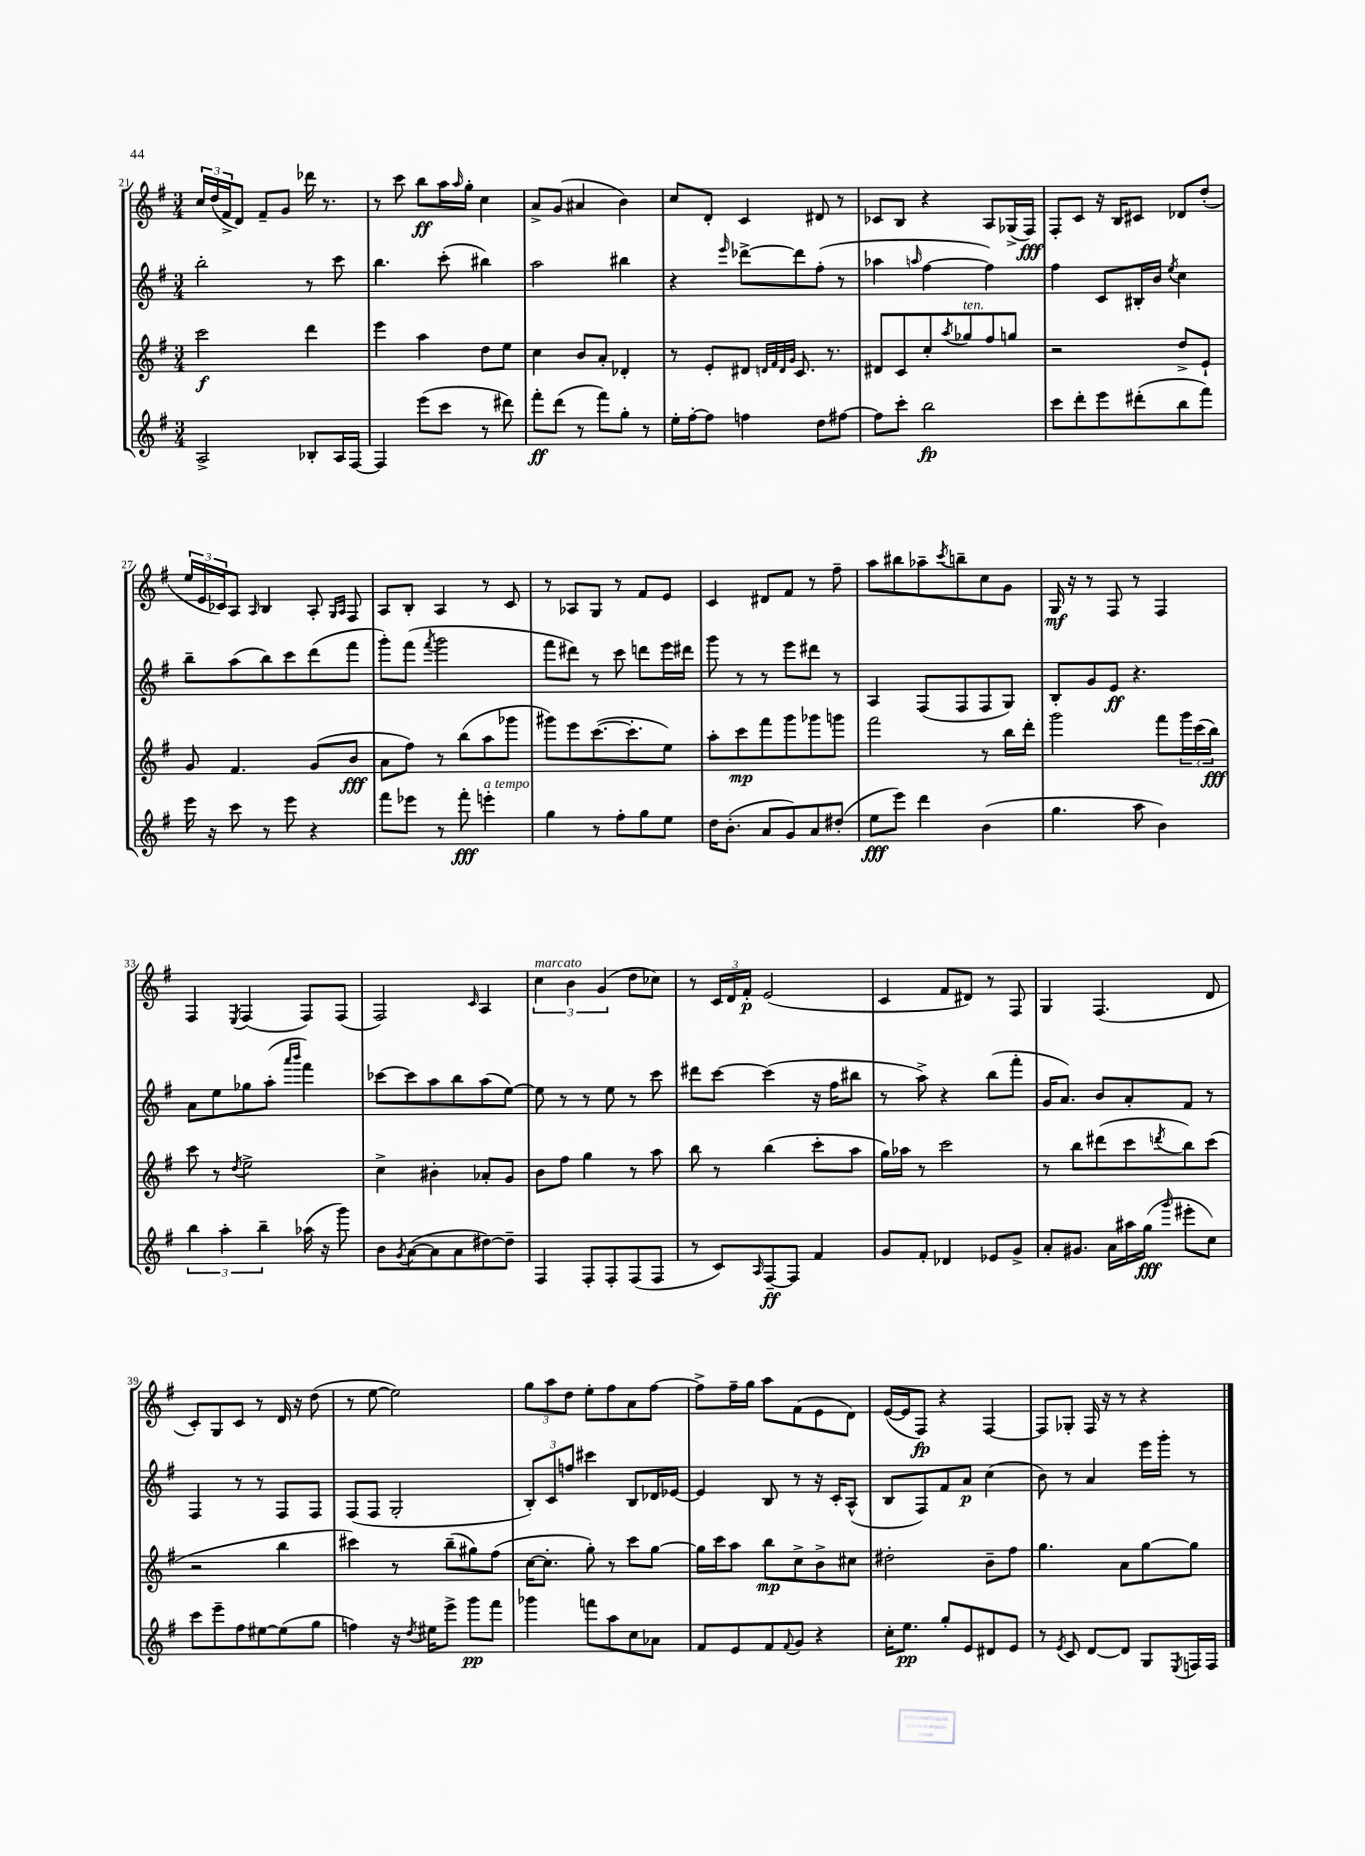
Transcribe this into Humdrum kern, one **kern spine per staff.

**kern	**dynam	**kern	**dynam	**kern	**dynam	**kern	**dynam
*part4	*part4	*part3	*part3	*part2	*part2	*part1	*part1
*staff4	*staff4	*staff3	*staff3	*staff2	*staff2	*staff1	*staff1
*clefG2	*	*clefG2	*	*clefG2	*	*clefG2	*
*k[f#]	*	*k[f#]	*	*k[f#]	*	*k[f#]	*
*M3/4	*	*M3/4	*	*M3/4	*	*M3/4	*
=21	=21	=21	=21	=21	=21	=21	=21
2A^/	.	2ccc\	f	2bb'\	.	24cc/LL	.
.	.	.	.	.	.	(24dd/	.
.	.	.	.	.	.	24f#^/J	.
.	.	.	.	.	.	8d/J)	.
.	.	.	.	.	.	8f#~/L	.
.	.	.	.	.	.	8g/J	.
8B-X'/L	.	4ddd\	.	8r	.	16ddd-X\	.
.	.	.	.	.	.	8.r	.
16A/L	.	.	.	8ccc\	.	.	.
[16F#/JJ	.	.	.	.	.	.	.
=22	=22	=22	=22	=22	=22	=22	=22
4F#/]	.	4eee\	.	4.bb\	.	8r	.
.	.	.	.	.	.	8ccc\	.
(8eee\L	.	4aa\	.	.	.	8bb\L	ff
8ccc\J	.	.	.	(8ccc'\	.	16aa\L	.
.	.	.	.	.	.	16qqaa/	.
.	.	.	.	.	.	16gg'\JJ	.
8r	.	8dd\L	.	4bb#X\)	.	4cc\	.
8ddd#X\)	.	8ee\J	.	.	.	.	.
=23	=23	=23	=23	=23	=23	=23	=23
8fff#'\L	ff	4cc\	.	2aa\	.	8a^/L	.
(8ddd\J	.	.	.	.	.	(8g/J	.
8r	.	8b/L	.	.	.	4a#X/	.
8fff#\L)	.	8a'/J	.	.	.	.	.
8gg'\J	.	4d-X'/	.	4bb#X\	.	4b\)	.
8r	.	.	.	.	.	.	.
=24	=24	=24	=24	=24	=24	=24	=24
16ee'\LL	.	8r	.	4r	.	8cc/L	.
[16ff#'\J	.	.	.	.	.	.	.
8ff#\J]	.	8e'/L	.	.	.	8d'/J	.
.	.	.	.	16qqeee/	.	.	.
4ffn\	.	8d#X/J	.	[8ddd-X^\L	.	4c/	.
.	.	32qqdn/LLL	.	.	.	.	.
.	.	32qqf#/	.	.	.	.	.
.	.	32qqd/	.	.	.	.	.
.	.	32qqg/JJJ	.	.	.	.	.
.	.	8.c/	.	8ddd-\]	.	.	.
8dd\L	.	.	.	(8ff#'\J	.	8d#X/	.
.	.	8.r	.	.	.	.	.
[8ff#X\J	.	.	.	8r	.	8r	.
=25	=25	=25	=25	=25	=25	=25	=25
8ff#\L]	.	8d#X/L	.	4aa-X\	.	8c-X/L	.
8ccc'\J	.	8c/	.	.	.	8B/J	.
.	.	.	.	16qqaan/	.	.	.
2bb\	fp	8cc'/	.	[4ff#\	.	4r	.
.	.	8qaa/	.	.	.	.	.
!	!	!LO:TX:a:i:t=ten.	!	!	!	!	!
.	.	8gg-X/	.	.	.	.	.
.	.	8ff#/	.	4ff#\])	.	8A/L	.
.	.	8ggn/J	.	.	.	(16G-X^/L	.
.	.	.	.	.	.	16F#/JJ)	fff
=26	=26	=26	=26	=26	=26	=26	=26
8ccc\L	.	2r	.	4ff#\	.	8F#'/L	.
8ddd'\	.	.	.	.	.	8c/J	.
8eee\	.	.	.	8c/L	.	16r	.
.	.	.	.	.	.	16B/KL	.
(8ddd#X'\	.	.	.	16B#X'/L	.	8c#X/J	.
.	.	.	.	16b/JJ	.	.	.
.	.	.	.	8qee/	.	.	.
8bb\	.	8dd^/L	.	4cc\	.	8d-X/L	.
8fff#\J)	.	8e`/J	.	.	.	(8dd'/J	.
!!LO:LB:g=z
=27	=27	=27	=27	=27	=27	=27	=27
16eee\	.	8g/	.	8bb~\L	.	24ee/LL	.
.	.	.	.	.	.	24e/	.
16r	.	.	.	.	.	.	.
.	.	.	.	.	.	24c-X/J)	.
8ccc\	.	4.f#/	.	(8aa\	.	8A/J	.
.	.	.	.	.	.	16qqA/	.
8r	.	.	.	8bb\)	.	4B/	.
8eee\	.	.	.	8ccc\	.	.	.
4r	.	(8g/L	.	(8ddd\	.	8A'/	.
.	.	.	.	.	.	16qqG/LL	.
.	.	.	.	.	.	16qqA/JJ	.
.	.	8b/J	fff	8fff#\J	.	8F#/	.
=28	=28	=28	=28	=28	=28	=28	=28
8fff#\L	.	8a\L	.	8ggg'\L)	.	8A/L	.
8eee-X\J	.	8ff#\J)	.	(8fff#\J	.	8B'/J	.
.	.	.	.	8qfff#/	.	.	.
8r	.	8r	.	2ggg\	.	4A/	.
8fff#'\	fff	(8bb\L	.	.	.	.	.
!LO:TX:a:i:t=a tempo	!	!	!	!	!	!	!
4eeen'\	.	8aa\	.	.	.	8r	.
.	.	8ggg-X\J	.	.	.	8c/	.
=29	=29	=29	=29	=29	=29	=29	=29
4gg\	.	8ggg#X\L)	.	8fff#\L	.	8r	.
.	.	8eee\	.	8ddd#X\J)	.	8A-X/L	.
8r	.	([8.ccc\	.	8r	.	8G/J	.
8ff#'\L	.	.	.	8ccc\	.	8r	.
.	.	8.ccc'\]	.	.	.	.	.
8gg\	.	.	.	8dddn\L	.	8f#/L	.
8ee\J	.	8ee\J)	.	16eee\L	.	8e/J	.
.	.	.	.	16ddd#X\JJ	.	.	.
=30	=30	=30	=30	=30	=30	=30	=30
16dd\KL	.	8aa'\L	.	8ggg\	.	4c/	.
(8.b'\J	.	.	.	.	.	.	.
.	.	8ccc\	mp	8r	.	.	.
8a/L	.	8fff#\	.	8r	.	8d#X/L	.
8g/)	.	8ggg\	.	8eee\L	.	8f#/J	.
8a/	.	8ggg-X\	.	8ddd#X\J	.	8r	.
(8dd#X'/J	.	8gggn\J	.	8r	.	8ff#~\	.
=31	=31	=31	=31	=31	=31	=31	=31
8ee\L	fff	2fff#\	.	4A/	.	8aa\L	.
8eee\J)	.	.	.	.	.	8bb#X\	.
4ddd\	.	.	.	(8F#/L	.	8aa-X~\	.
.	.	.	.	.	.	8qccc/	.
.	.	.	.	8F#/	.	8bbn~\	.
(4b\	.	8r	.	8F#/	.	8cc\	.
.	.	16bb\LL	.	8G/J)	.	8g\J	.
.	.	16ddd'\JJ	.	.	.	.	.
=32	=32	=32	=32	=32	=32	=32	=32
4.gg\	.	2ggg\	.	8B'/L	.	16G/	mf
.	.	.	.	.	.	16r	.
.	.	.	.	8g/	.	8r	.
.	.	.	.	8e/J	ff	8F#/	.
8aa\	.	.	.	4.r	.	8r	.
4b\)	.	8fff#\L	.	.	.	4F#/	.
.	.	24ggg\L	.	.	.	.	.
.	.	(24ccc\	.	.	.	.	.
.	.	24bb\JJ)	fff	.	.	.	.
!!LO:LB:g=z
=33	=33	=33	=33	=33	=33	=33	=33
6bb\	.	8ccc\	.	8a\L	.	4F#/	.
.	.	8r	.	8ee\	.	.	.
6aa'\	.	.	.	.	.	.	.
.	.	8qdd/	.	.	.	8qE/	.
.	.	2ee^\	.	8gg-X\	.	(4F#/	.
6bb~\	.	.	.	.	.	.	.
.	.	.	.	(8aa'\J	.	.	.
.	.	.	.	16qqaaa/LL	.	.	.
.	.	.	.	16qqbbb/JJ	.	.	.
(16aa-X\	.	.	.	4fff#\)	.	8F#/L)	.
16r	.	.	.	.	.	.	.
8ggg\)	.	.	.	.	.	(8F#/J	.
=34	=34	=34	=34	=34	=34	=34	=34
8b\L	.	4cc^\	.	[8ccc-X\L	.	2F#/)	.
8qg/	.	.	.	.	.	.	.
([8a\	.	.	.	8ccc-\]	.	.	.
8a\]	.	4b#X'\	.	8aa\	.	.	.
8a\	.	.	.	8bb\	.	.	.
.	.	.	.	.	.	16qqc/	.
[8dd#X\)	.	8a-X'/L	.	(8aa\	.	4A/	.
8dd#~\J]	.	8g/J	.	[8ee\J)	.	.	.
=35	=35	=35	=35	=35	=35	=35	=35
!	!	!	!	!	!	!LO:TX:a:i:t=marcato	!
4F#/	.	8b\L	.	8ee\]	.	6cc\	.
.	.	8ff#\J	.	8r	.	.	.
.	.	.	.	.	.	6b\	.
8F#'/L	.	4gg\	.	8r	.	.	.
.	.	.	.	.	.	(6g/	.
8F#'/	.	.	.	8ee\	.	.	.
(8F#/	.	8r	.	8r	.	8dd\L	.
8F#/J	.	8aa\	.	8ccc\	.	8cc-X\J)	.
=36	=36	=36	=36	=36	=36	=36	=36
8r	.	8bb\	.	8ddd#X\L	.	8r	.
8c/L)	.	8r	.	[8ccc\J	.	24c/LL	.
.	.	.	.	.	.	24d/	.
.	.	.	.	.	.	24f#'/JJ	p
16qqA/	.	.	.	.	.	.	.
[8F#~/	ff	(4bb\	.	(4ccc\]	.	(2e/	.
8F#/J]	.	.	.	.	.	.	.
4f#/	.	8ccc'\L	.	16r	.	.	.
.	.	.	.	16ff#\KL	.	.	.
.	.	8aa\J	.	8bb#X\J	.	.	.
=37	=37	=37	=37	=37	=37	=37	=37
8g/L	.	16gg\LL)	.	8r	.	4c/	.
.	.	16aa-X\JJ	.	.	.	.	.
8f#'/J	.	8r	.	8aa^\)	.	.	.
4d-X/	.	2ccc\	.	4r	.	8f#/L	.
.	.	.	.	.	.	8d#X/J)	.
8e-X/L	.	.	.	(8bb\L	.	8r	.
8g^/J	.	.	.	8fff#'\J	.	8F#/	.
=38	=38	=38	=38	=38	=38	=38	=38
8a'/L	.	8r	.	16g/KL	.	4G/	.
.	.	.	.	8.a/J)	.	.	.
8.g#X/J	.	8bb\L	.	.	.	.	.
.	.	(8ddd#X\	.	8b/L	.	(4.F#/	.
16a\LL	.	.	.	.	.	.	.
16aa#X\	.	8ccc\	.	8a'/	.	.	.
(16gg\JJ	fff	.	.	.	.	.	.
16qqggg/	.	8qdddn/	.	.	.	.	.
8eee#X'\L	.	8bb\)	.	8f#/J	.	.	.
8cc\J)	.	(8ccc\J	.	8r	.	8d/	.
!!LO:LB:g=z
=39	=39	=39	=39	=39	=39	=39	=39
8ccc\L	.	2r	.	4F#/	.	8c'/L)	.
8eee~\	.	.	.	.	.	8G/	.
8ff#\	.	.	.	8r	.	8c/J	.
[8ee#X\	.	.	.	8r	.	8r	.
(8ee#\]	.	4bb\	.	8F#/L	.	16d/	.
.	.	.	.	.	.	16r	.
8gg\J	.	.	.	8F#/J	.	(8dd\	.
=40	=40	=40	=40	=40	=40	=40	=40
4ffn\)	.	4ccc#X\)	.	(8F#/L	.	8r	.
.	.	.	.	8F#/J	.	[8ee\	.
16r	.	8r	.	2G'/	.	2ee\])	.
8qdd/	.	.	.	.	.	.	.
16ee#X\KL	.	.	.	.	.	.	.
8eee^\J	.	(8bb~\L	.	.	.	.	.
8ggg\L	pp	8gg#X\)	.	.	.	.	.
8fff#\J	.	(8ff#\J	.	.	.	.	.
=41	=41	=41	=41	=41	=41	=41	=41
4ggg-X\	.	[16cc\KL	.	12B'/L)	.	12gg\L	.
.	.	8.cc'\J]	.	.	.	.	.
.	.	.	.	12c/	.	12aa\	.
.	.	.	.	12ffn/J	.	12dd\J	.
8fffn\L	.	8gg'\)	.	4ccc#X\	.	8ee'\L	.
8aa\	.	8r	.	.	.	8ff#\	.
8cc\	.	8ccc\L	.	8B/L	.	8a\	.
8a-X\J	.	[8gg\J	.	16d-X/L	.	[8ff#\J	.
.	.	.	.	[16e-X/JJ	.	.	.
=42	=42	=42	=42	=42	=42	=42	=42
8f#/L	.	16gg\LL]	.	4e-/]	.	8ff#^\L]	.
.	.	16ccc\J	.	.	.	.	.
8e/	.	8aa\J	.	.	.	16ff#~\L	.
.	.	.	.	.	.	16gg\JJ	.
8f#/	.	8bb\L	mp	8B/	.	8aa\L	.
8qqf#/	.	.	.	.	.	.	.
8g/J	.	8cc^\	.	8r	.	(8f#\	.
4r	.	8b^\	.	16r	.	8e\	.
.	.	.	.	16c'/KL	.	.	.
.	.	8cc#X\J	.	(8A^^/J	.	8d\J)	.
=43	=43	=43	=43	=43	=43	=43	=43
16cc'\KL	.	2dd#X'\	.	8B/L	.	([16e/LL	.
8.ee\J	pp	.	.	.	.	16e/J]	.
.	.	.	.	8F#/)	.	8F#/J)	fp
8gg'/L	.	.	.	8f#/	.	4r	.
8e/	.	.	.	8a/J	p	.	.
8d#X/	.	8b~\L	.	(4cc\	.	[4F#/	.
8e/J	.	8ff#\J	.	.	.	.	.
=44	=44	=44	=44	=44	=44	=44	=44
8r	.	4.gg\	.	8b\)	.	8F#/L]	.
8qe/	.	.	.	.	.	.	.
8c/	.	.	.	8r	.	8G-X'/J	.
[8d/L	.	.	.	4a/	.	16F#/	.
.	.	.	.	.	.	16r	.
8d/J]	.	8a\L	.	.	.	8r	.
8G/L	.	[8gg\	.	16eee\LL	.	4r	.
.	.	.	.	16ggg'\JJ	.	.	.
8qE/	.	.	.	.	.	.	.
16Fn/L	.	8gg\J]	.	8r	.	.	.
16F/JJ	.	.	.	.	.	.	.
==	==	==	==	==	==	==	==
*-	*-	*-	*-	*-	*-	*-	*-
